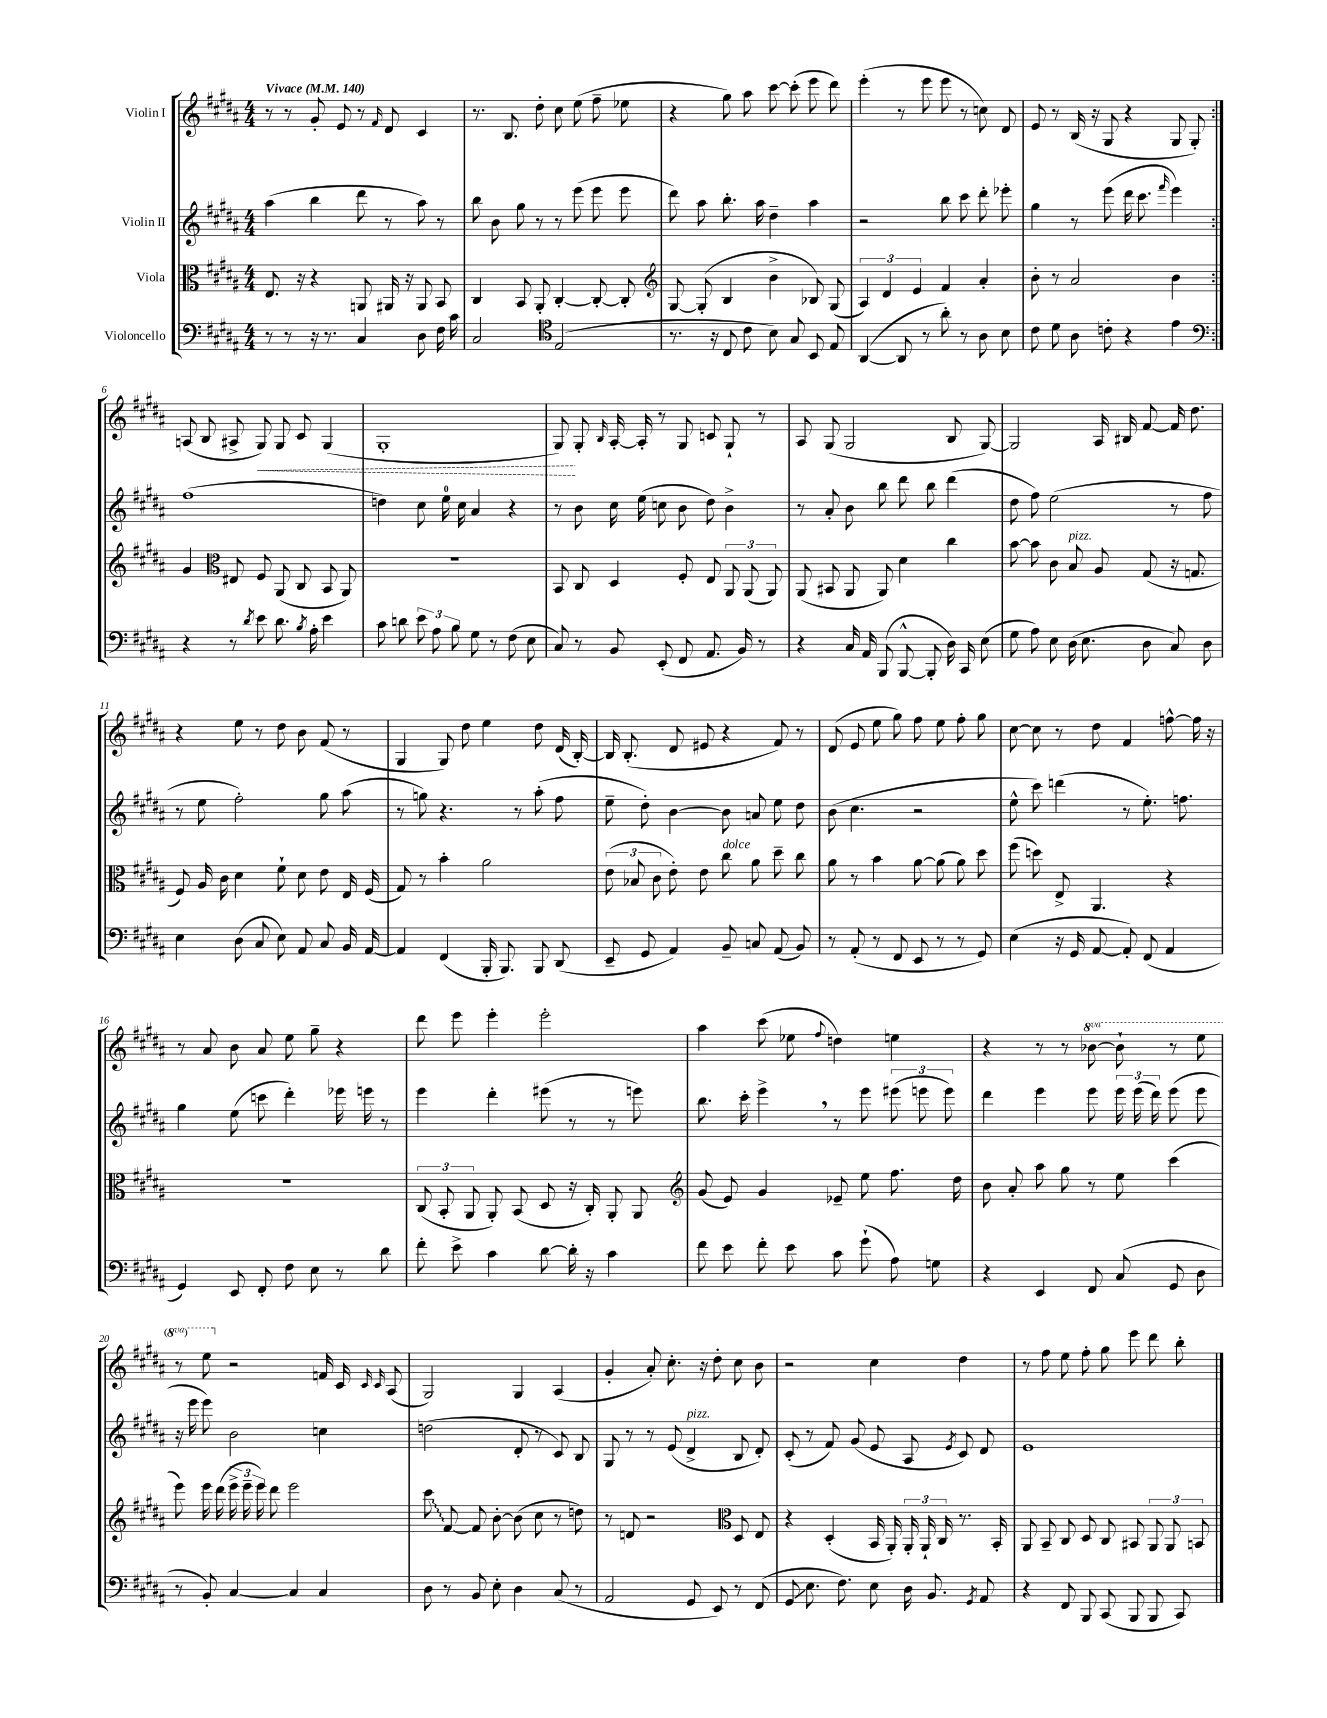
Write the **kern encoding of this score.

**kern	**kern	**kern	**kern
*staff4	*staff3	*staff2	*staff1
*clefF4	*clefC3	*clefG2	*clefG2
*k[f#c#g#d#a#]	*k[f#c#g#d#a#]	*k[f#c#g#d#a#]	*k[f#c#g#d#a#]
*M4/4	*M4/4	*M4/4	*M4/4
*MM140	*MM140	*MM140	*MM140
8r	8.E/	(4aa#\	8r
8r	.	.	8r
.	16r	.	.
16r	4r	4bb\	8g#'/
8.r	.	.	.
.	.	.	8e/
4C#/	8AA/	8ddd#\	8r
.	.	.	16qqf#/
.	16AA#/	8r	8d#/
.	16r	.	.
8D#\	8AA#/	8aa#\)	4c#/
16F#\	8BB/	8r	.
16c#\	.	.	.
=	=	=	=
2C#/	4C#/	8bb\	8.r
.	.	8b\	.
.	.	.	8.B/
.	8BB/	8gg#\	.
.	8AA#'/	8r	8dd#'\
*clefC4	*	*	*
(2E/	[4C#'/	8r	8cc#\
.	.	(8eee\	(8ee\
.	8C#'/_	8eee\	8ff#~\
.	8C#'/]	8eee\	8ee-\
=	=	=	=
*	*clefG2	*	*
8.r	[8G#/	8ddd#\)	4r
.	(8G#'/]	8aa#\	.
16r	.	.	.
8C#/	4B/	8.bb'\	8gg#\)
8c#\	.	.	8aa#\
.	.	16aa#\	.
8B\)	4b^\	4dd#~\	[8ccc#\
8G#/	.	.	(8ccc#'\]
8BB/	8B-/)	4aa#\	8eee\
8E/	(8G#/	.	8ddd#\)
=	=	=	=
([4AA#/	6A#/)	2r	(4eee'\
.	6d#/	.	.
8AA#/]	.	.	8r
.	6e/	.	.
8r	.	.	8eee\
8a#'\)	4f#/	8bb\	8eee\
8r	.	8ccc#\	8r
8A#\	4a#'/	8ddd#'\	8cc\)
8B\	.	8eee-'\	8d#/
=	=	=	=
8c#\	8b'\	4gg#\	8e/
8d#\	8r	.	8r
8A#\	2a#/	8r	(16B/
.	.	.	16r
8c'\	.	(8eee\	8G#/
4r	.	16ddd#\	4r
.	.	8.ccc#\	.
.	.	16qqfff#/	.
4e\	4b\	4eee\)	8G#/
.	.	.	8G#'/)
=:|!	=:|!	=:|!	=:|!
*clefF4	*	*	*
4r	4g#/	(1ff#	(8A/
.	.	.	8B/
*	*clefC3	*	*
8r	8E#/	.	8A#^/
8qd#/	.	.	.
8e\	8F#/	.	8G#/)
8.d#\	(8AA#/	.	8G#/
.	8C#/	.	8c#/
8qB/	.	.	.
16A#'\	.	.	.
4e\	8BB/	.	(4G#/
.	8AA#/)	.	.
=	=	=	=
8c#\	1r	4dd\)	1G#'
8d\	.	.	.
12e\	.	8cc#\	.
12A#\	.	.	.
.	.	16ee\	.
12B\	.	.	.
.	.	16cc#\	.
8G#\	.	4a#/	.
8r	.	.	.
(8F#\	.	4r	.
8E\	.	.	.
=	=	=	=
8C#/)	8BB/	8r	8G#/)
8r	8C#/	8b\	8G#'/
.	.	.	16qqB/
8BB/	4D#/	16cc#\	[16A#'/
.	.	(16ee\	16A#'/]
(8EE'/	.	8cc\	8r
8FF#/	8F#'/	8b\	8G#/
8.AA#/	8E/	8dd#\)	8c/
.	12AA#/	4b^\	8G#`/
16BB/)	.	.	.
.	(12AA#/	.	.
8r	.	.	8r
.	12AA#/)	.	.
=	=	=	=
4r	(8AA#/	8r	8A#/
.	8BB#/	8a#'/	(8G#/
16C#/	8AA#/	8b\	2G#/
16AA#/	.	.	.
(8BBB/	8AA#/)	8bb\	.
[8BBB^^/	4d#\	8ddd#\	.
8BBB'/]	.	8bb\	.
16D#\)	4cc#\	(4ddd#\	8B/
16CC#/	.	.	.
(8E\	.	.	[8G#/)
=	=	=	=
8G#\	[8b\	8dd#\	2G#/]
8A#\)	8b\]	8ff#\)	.
8E\	8c#\	(2ee\	.
(16D#\	8B/	.	.
8.E\	.	.	.
.	8A#/	.	16A#/
.	.	.	16B#/
8D#\	(8G#/	.	[8f#/
8C#/)	16r	8r	16f#/]
.	8.G/	.	8.dd#\
8D#\	.	8ff#\	.
=	=	=	=
4E\	8F#/)	8r	4r
.	16A#/	8ee\	.
.	16c#\	.	.
(8D#\	4d#\	2ff#'\)	8ee\
8C#/	.	.	8r
8E\)	8f#`\	.	8dd#\
8AA#/	8d#\	.	8b\
8C#/	8e\	8gg#\	(8f#/
16BB/	16E/	(8aa#\	8r
[16AA#/	(16F#/	.	.
=	=	=	=
4AA#/]	8G#/)	8r	4G#/
.	8r	8gg\)	.
(4FF#/	4b'\	4.r	8G#/)
.	.	.	8dd#\
16BBB'/	2a#\	.	4ee\
8.BBB/)	.	.	.
.	.	8r	.
8BBB/	.	(8aa#'\	8dd#\
(8DD#/	.	8ff#\	(16d#/
.	.	.	[16B'/)
=	=	=	=
8EE~/	(12e\	8ee~\	16B/]
.	.	.	(8.B'/
.	12B-/	.	.
8GG#/	.	8dd#'\)	.
.	12c#\	.	.
4AA#/)	8e'\)	[4b\	8d#/
.	8e\	.	8e#/
8BB~/	8cc#\	8b\]	4r
8C/	8a#\	8a/	.
(8AA#/	8dd#~\	8ee\	8f#/)
8BB/)	8cc#\	8dd#\	8r
=	=	=	=
8r	8a#\	(8b\	(8d#/
(8AA#'/	8r	4.cc#\	8e/
8r	4b\	.	8ee\
8FF#/	.	.	8gg#\)
8EE/	[8a#\	2r	8ff#\
8r	(8a#\]	.	8ee\
8r	8a#\)	.	8ff#'\
8GG#/)	8dd#\	.	8gg#\
=	=	=	=
(4E\	(8ff#\	8ee^^\	[8cc#\
.	8dd\)	8ccc#\)	8cc#\]
16r	8E^/	(4ddd\	8r
16GG#/	.	.	.
[8AA#/	4.AA#/	.	8dd#\
8AA#'/])	.	8r	4f#/
(8FF#/	.	8.ee'\)	.
4AA#/	4r	.	[8ff^^\
.	.	8.ff\	.
.	.	.	16ff\]
.	.	.	16r
=	=	=	=
4GG#/)	1r	4gg#\	8r
.	.	.	8a#/
8EE/	.	(8ee\	8b\
8FF#'/	.	8ccc\	8a#/
8F#\	.	4ddd#'\)	8ee\
8E\	.	.	8gg#~\
8r	.	16eee-\	4r
.	.	16eee\	.
8d#\	.	8r	.
=	=	=	=
8f#'\	(12C#/	4eee\	8ddd#\
.	12BB'/	.	.
8e^\	.	.	8eee\
.	12AA#/	.	.
4c#\	8AA#'/)	4ddd#'\	4eee'\
.	(8BB/	.	.
[8d#\	8D#/	(8eee#\	2eee'\
16d#'\]	16r	8r	.
16r	16C#'/)	.	.
4c#\	8AA#'/	8r	.
.	8AA#/	8eee\)	.
=	=	=	=
*	*clefG2	*	*
8f#\	(8g#/	8.bb\	4aa#\
8e\	8e/)	.	.
.	.	16ccc#'\	.
8f#'\	4g#/	4eee^\	(8ccc#\
8e\	.	.	8ee-\
.	.	.	8qqff#/
8c#\	8e-~/	8r	4dd\)
(8g#`\	8ee\	8eee\	.
8A#\)	8.ff#\	(12eee#\	4ee\
.	.	12eee\	.
8G\	.	.	.
.	.	12eee\)	.
.	16dd#\	.	.
=	=	=	=
4r	8b\	4ddd#\	4r
.	8a#'/	.	.
4EE/	8aa#\	4eee\	8r
.	8gg#\	.	8r
8FF#/	8r	8eee\	[8bb-\
(8C#/	8ee\	24eee\	8bb-`\]
.	.	(24eee\	.
.	.	24ddd#\)	.
8GG#/	(4ccc#\	(8eee\	8r
8D#\	.	8eee\	8eee\
=	=	=	=
8r	8eee\)	16r	8r
.	.	16eee\	.
8BB'/)	16eee\	8eee\)	8eee\
.	(16ddd#\	.	.
[4C#/	24eee^\	2b\	2r
.	24eee~\	.	.
.	24eee\)	.	.
.	8ddd#\	.	.
4C#/]	2eee\	.	.
4C#/	.	4cc\	16f/
.	.	.	16c#/
.	.	.	16qqc#/
.	.	.	16qqc#/
.	.	.	(8A#/
=	=	=	=
8D#\	8ccc#\	(2dd\	2G#/)
8r	[8f#/	.	.
8BB/	8f#/]	.	.
8E'\	[8b'\	.	.
4D#\	(8b\]	8d#'/	4G#/
.	8cc#\	8r	.
(8C#/	8r	8c#/)	(4A#/
8r	8dd\)	8B/	.
=	=	=	=
2AA#/	8r	8G#/	4g#'/
.	8d/	8r	.
.	2r	8r	8a#'/)
.	.	(8e/	8.cc#'\
8GG#/	.	4d#^/	.
.	.	.	16r
8EE/)	.	.	8dd#'\
*	*clefC3	*	*
8r	8D#/	8B/	8cc#\
(8FF#/	8E/	8d#'/)	8b\
=	=	=	=
8GG#/	4r	(8c#'/	2r
8.E\	.	8r	.
.	(4D#'/	8f#/)	.
8.F#\)	.	.	.
.	.	(8g#/	.
8E\	16BB/	8e/	4cc#\
.	16AA#'/)	.	.
16D#\	24AA#'/	8A#/	.
.	24AA#`/	.	.
8.BB/	.	.	.
.	24C#/	.	.
.	.	8qe/	.
.	8.r	8c#/)	4dd#\
8qGG#/	.	.	.
8AA#/	.	8d#/	.
.	16BB'/	.	.
=	=	=	=
4r	8AA#/	1e	8r
.	8BB~/	.	8ff#\
8FF#/	8C#/	.	8ee\
8BBB/	8D#/	.	8ff#'\
(8CC#/	8C#/	.	8gg#\
8BBB/	8BB#/	.	8eee\
8BBB/	12AA#/	.	8ddd#\
.	12AA#/	.	.
8CC#/)	.	.	8bb'\
.	12BB/	.	.
==	==	==	==
*-	*-	*-	*-
